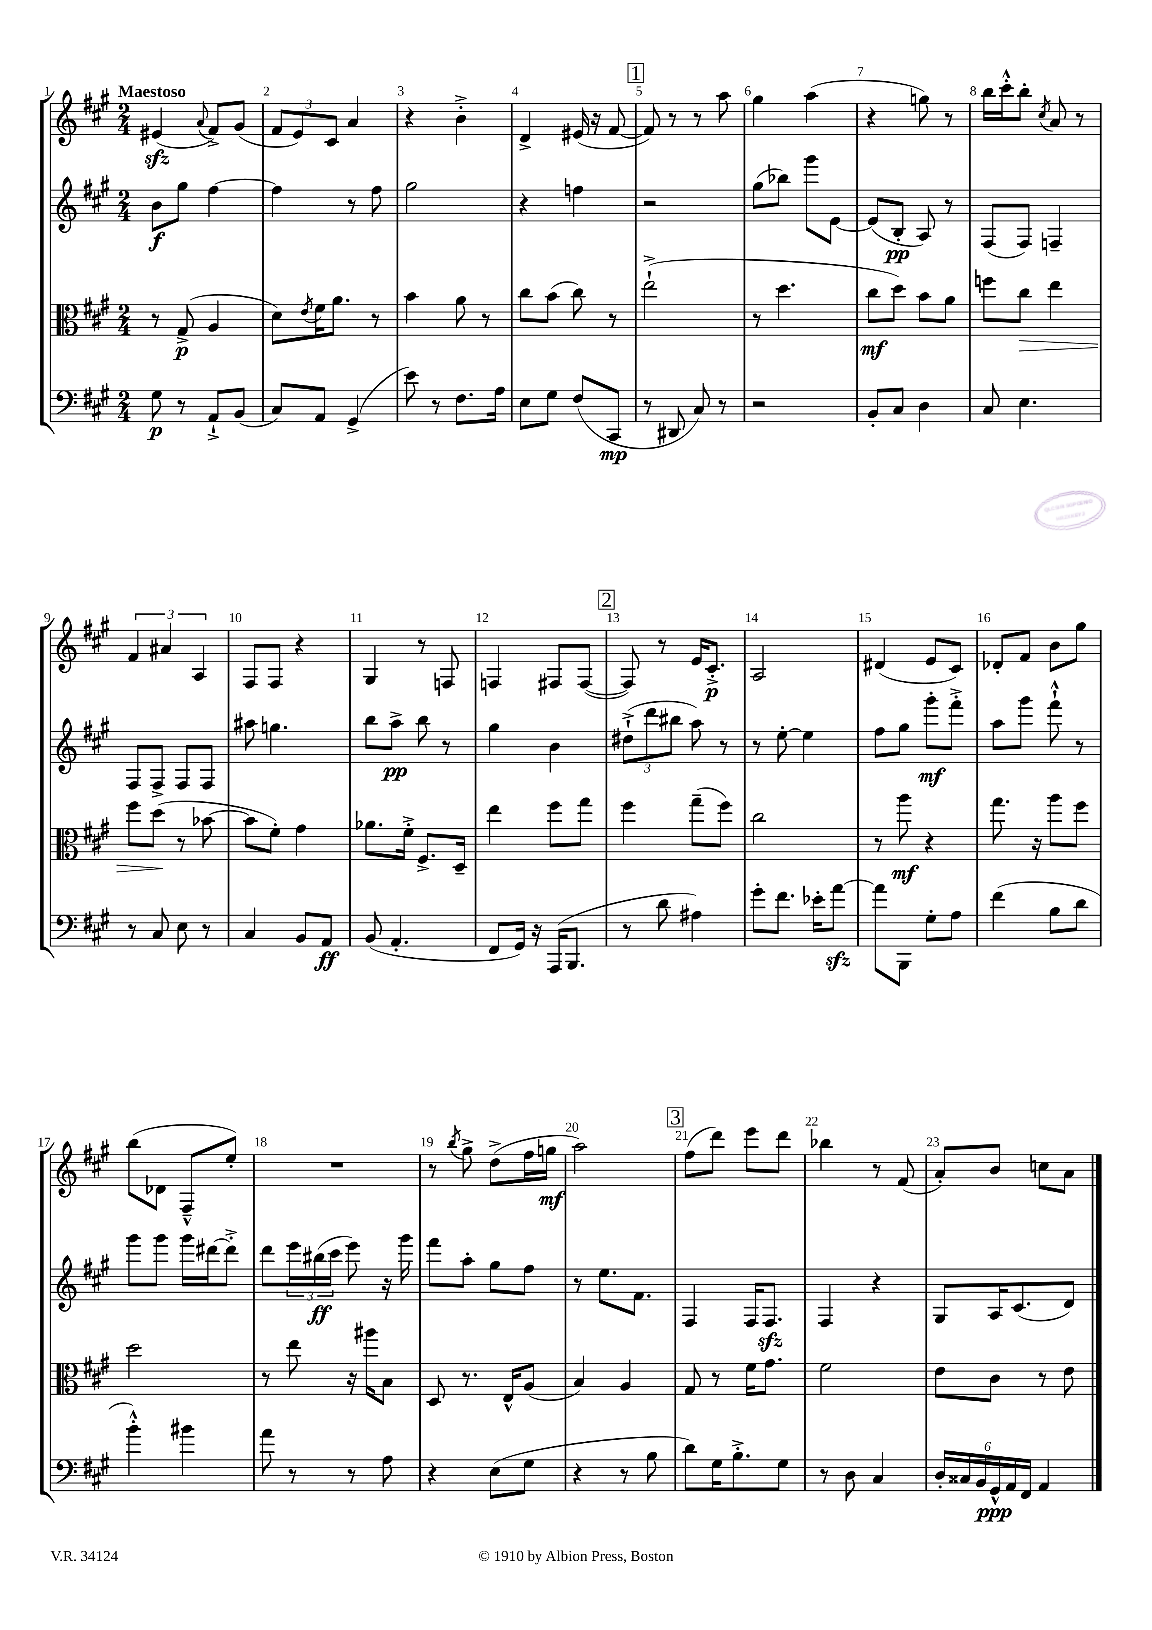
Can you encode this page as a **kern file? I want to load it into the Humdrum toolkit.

**kern	**kern	**kern	**kern
*staff4	*staff3	*staff2	*staff1
*clefF4	*clefC3	*clefG2	*clefG2
*k[f#c#g#]	*k[f#c#g#]	*k[f#c#g#]	*k[f#c#g#]
*M2/4	*M2/4	*M2/4	*M2/4
8G#	8r	8b	(4e#
8r	(8G#^	8gg#	.
.	.	.	8qqa
8AA`^	4A	[4ff#	8f#^)
(8BB	.	.	(8g#
=	=	=	=
8C#)	8d)	4ff#]	12f#
.	.	.	12e)
.	8qe	.	.
8AA	16f#	.	.
.	.	.	12c#
.	8.a	.	.
(4GG#^	.	8r	4a
.	8r	8ff#	.
=	=	=	=
8e)	4b	2gg#	4r
8r	.	.	.
8.F#	8a	.	4b'^
.	8r	.	.
16A	.	.	.
=	=	=	=
8E	8cc#	4r	4d^
8G#	(8b	.	.
(8F#	8cc#)	4ff	(16e#
.	.	.	16r
8CC#	8r	.	[8f#
=	=	=	=
8r	(2ee`^	2r	8f#])
8DD#	.	.	8r
8C#)	.	.	8r
8r	.	.	8aa
=	=	=	=
2r	8r	(8gg#	4gg#
.	4.dd	8bb-)	.
.	.	8ggg#	(4aa
.	.	[8e	.
=	=	=	=
8BB'	8cc#	(8e]	4r
8C#	8dd)	8B'	.
4D	8b	8A)	8gg)
.	8a	8r	8r
=	=	=	=
8C#	8ff	(8F#	16bb
.	.	.	16ccc#'^^
4.E	8cc#	8F#)	8bb'
.	.	.	8qcc#
.	4ee	4F~	8a
.	.	.	8r
=	=	=	=
8r	8ff#	8F#	6f#
8C#	(8dd	8F#^	.
.	.	.	6a#
8E	8r	8F#	.
.	.	.	6A
8r	[8b-	8F#	.
=	=	=	=
4C#	8b-]	8aa#	8F#
.	8f#')	4.gg	8F#
8BB	4g#	.	4r
8AA	.	.	.
=	=	=	=
(8BB	8.a-	8bb	4G#
4.AA'	.	8aa^	.
.	16f#'^	.	.
.	8.F#^	8bb	8r
.	.	8r	8F
.	16D~	.	.
=	=	=	=
8FF#	4ee	4gg#	4F
16GG#)	.	.	.
16r	.	.	.
(16AAA	8ff#	4b	8F#
8.BBB	.	.	.
.	8gg#	.	([8F#
=	=	=	=
8r	4ff#	(12dd#`^	8F#])
.	.	12ddd	.
8d	.	.	8r
.	.	12bb#	.
4A#)	(8gg#~	8aa)	16e
.	.	.	8.c#'^
.	8ff#)	8r	.
=	=	=	=
8g#'	2cc#	8r	2A
8.f#	.	[8ee'	.
.	.	4ee]	.
16e-'	.	.	.
[8a	.	.	.
=	=	=	=
8a]	8r	8ff#	(4d#
8BBB	8aa	8gg#	.
8G#'	4r	8ggg#'	8e
8A	.	8fff#'^	8c#)
=	=	=	=
(4f#	8.gg#	8aa	8d-'
.	.	8ggg#	8f#
.	16r	.	.
8B	8aa	8fff#`^^	8b
8d	8ff#	8r	8gg#
=	=	=	=
4b'^^)	2dd	8ggg#	(8bb
.	.	8ggg#	8d-
4b#	.	16ggg#	8F#~^^
.	.	[16ddd#	.
.	.	8ddd#'^]	8ee')
=	=	=	=
8a	8r	8ddd	2r
8r	8ee	24eee	.
.	.	(24bb#	.
.	.	24ccc#	.
8r	16r	8eee)	.
.	16aa#	.	.
8A	8B	16r	.
.	.	16ggg#	.
=	=	=	=
4r	8D	8fff#	8r
.	.	.	8qbb
.	8.r	8aa'	8gg#^
(8E	.	8gg#	(8dd^
.	16E^^	.	.
8G#	(8A	8ff#	16ff#
.	.	.	16gg
=	=	=	=
4r	4B)	8r	2aa)
.	.	8.ee	.
8r	4A	.	.
.	.	8.f#	.
8B	.	.	.
=	=	=	=
8d)	8G#	4F#	(8ff#
16G#	8r	.	8ddd)
8.B'^	.	.	.
.	16f#	16F#	8eee
.	8.g#	8.F#	.
8G#	.	.	8ddd
=	=	=	=
8r	2f#	4F#	4bb-
8D	.	.	.
4C#	.	4r	8r
.	.	.	(8f#
=	=	=	=
24D'	8e	8G#	8a')
24C##	.	.	.
24BB	.	.	.
24GG#^^	8c#	16A	8b
24AA	.	.	.
.	.	(8.c#	.
24FF#	.	.	.
4AA	8r	.	8cc
.	8e	8d)	8a
==	==	==	==
*-	*-	*-	*-
